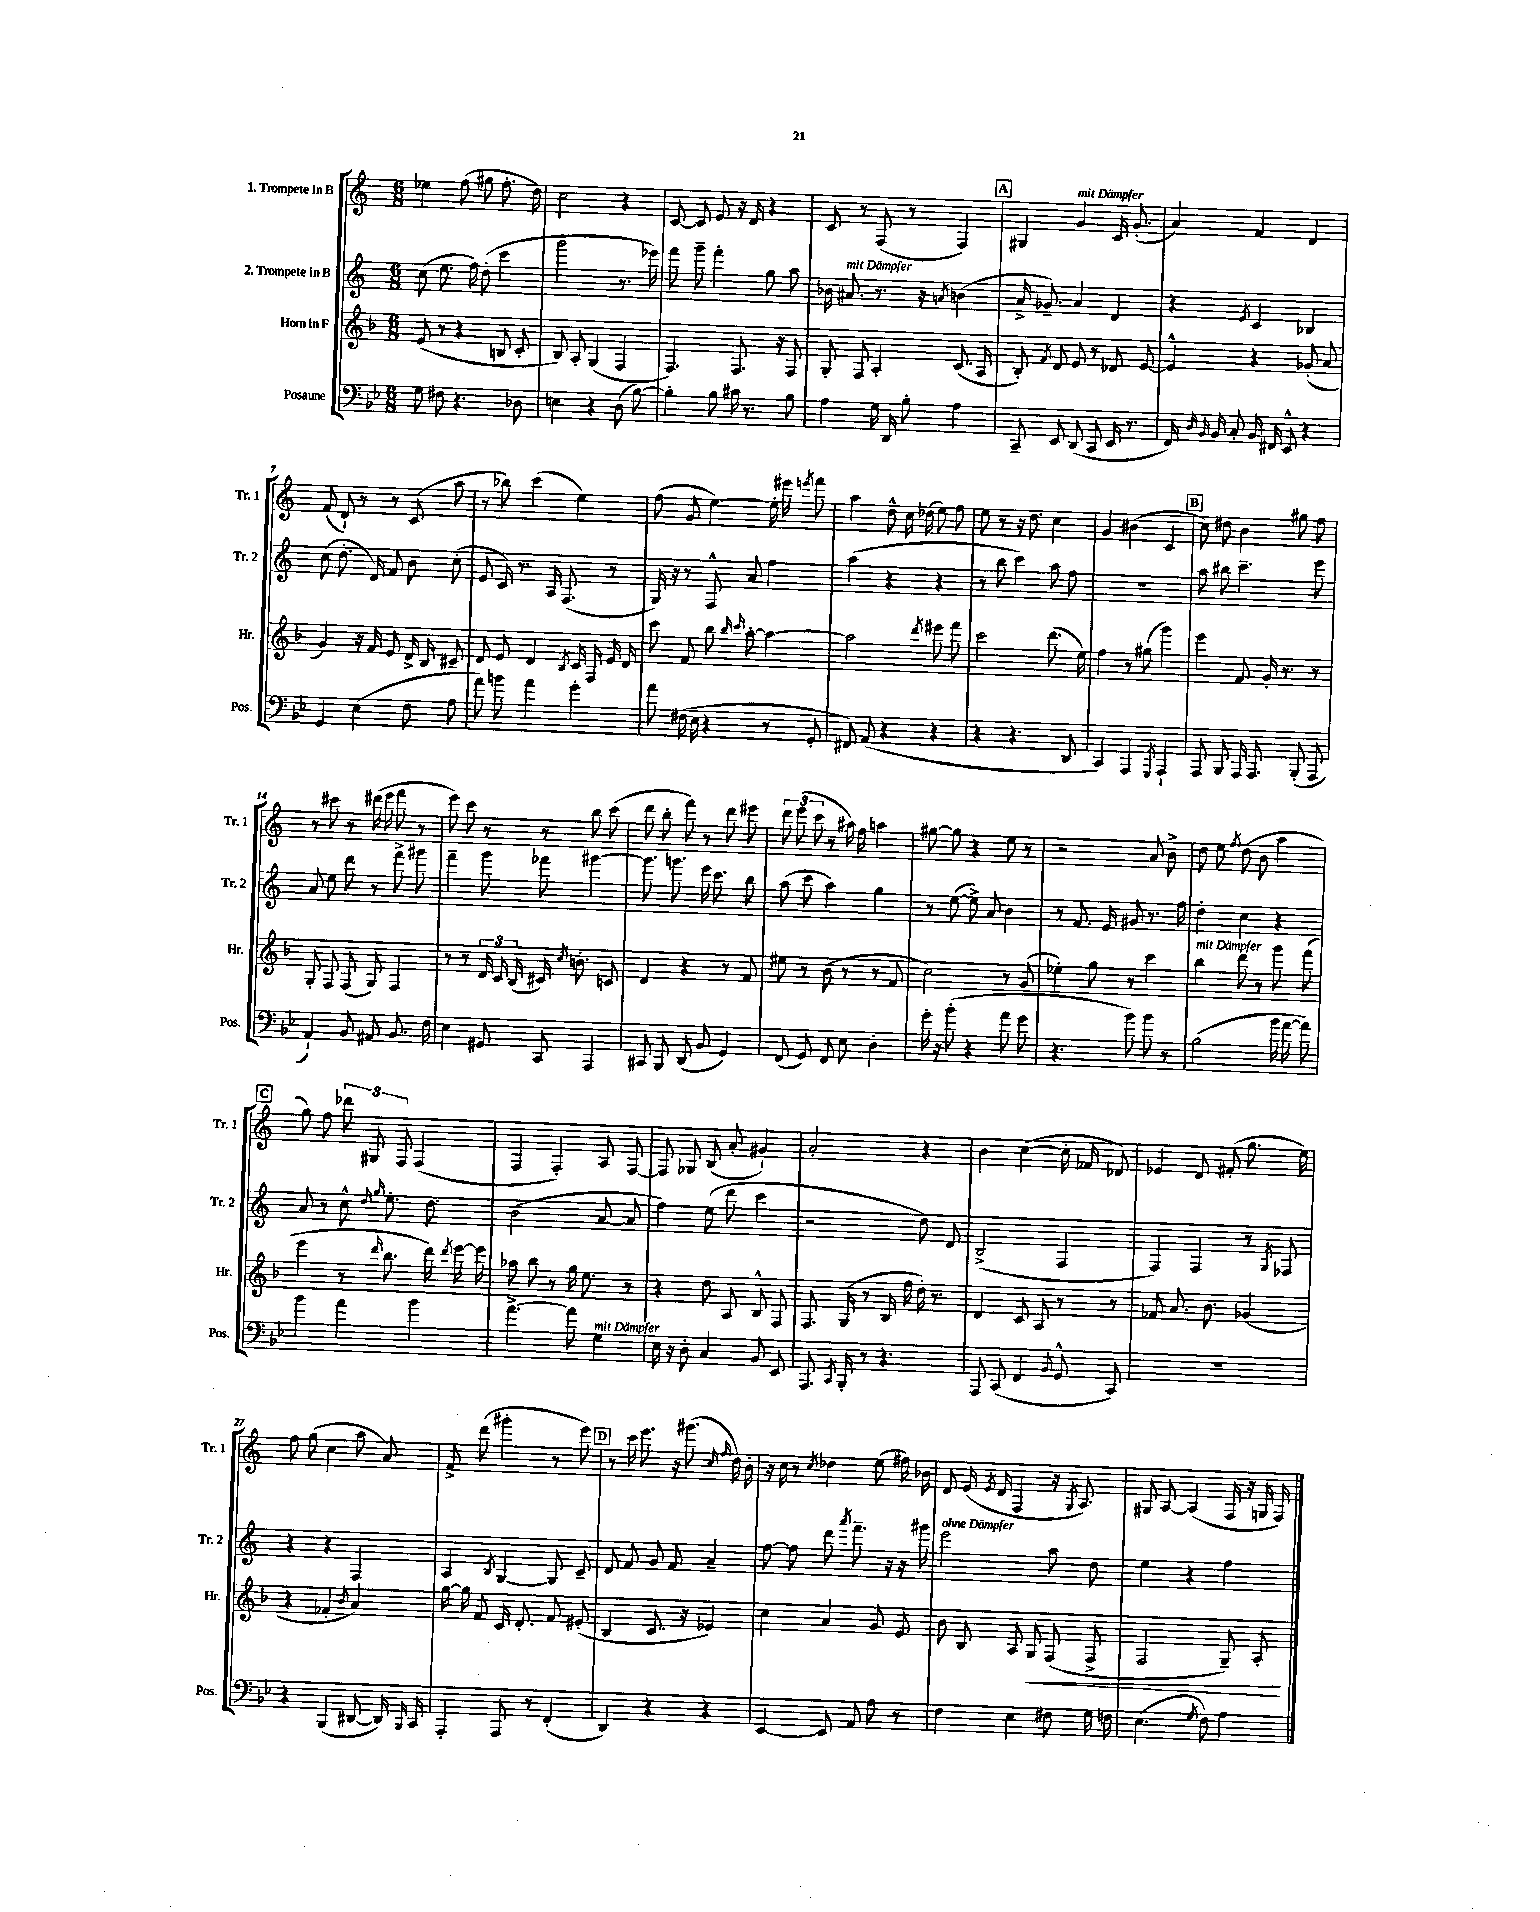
<<
\new StaffGroup <<
\new Staff = "s0" \with { instrumentName = "1. Trompete in B" shortInstrumentName = "Tr. 1" } {
    \clef treble \key c \major \numericTimeSignature \time 6/8
    \autoBeamOff ees''4 f''8( gis''8 f''8.-. d''16) |
    c''2 r4 |
    c'8~ c'8 e'8 r16 d'16 r4 |
    c'8 r8 f8( r8 f4) |
    \mark \markup { \box "A" } gis4 g'4^\markup { \italic "mit Dämpfer" } c'16 g'8.-.( |
    a'4) f'4 d'4 |
    f'8( d'8-!) r8 r8 c'8( a''8 |
    r8 bes''8) c'''4( e''4) |
    f''8( g'8 e''4~) e''16-. eis'''16 \acciaccatura { e'''8 } f'''8 |
    a''4 d''8-^ c''16 des''16( e''8) f''8 |
    e''8 r8 r16 d''8. c''4 |
    g'4 bis'4( c'4 |
    \mark \markup { \box "B" } c''8) dis''8 b'4 gis''8 f''8 |
    r8 cis'''8 r8 dis'''16( e'''16 f'''8 r8 |
    e'''8) c'''8 r8 r8 b''8 c'''8( |
    d'''8 b''8-. f'''8) r8 d'''8 eis'''8 |
    \tuplet 3/2 { d'''8 e'''8( c'''8 } r8 ais''16) f''16 a''4 |
    gis''8~ gis''8 r4 e''8 r8 |
    r2 a'8 b'8-> |
    d''8 e''8 \acciaccatura { f''8 } d''8( b'8 a''4 |
    \mark \markup { \box "C" } g''8) f''8 \tuplet 3/2 { des'''8 gis8 f8 } f4( |
    f4 f4-.) a8 f8~ |
    f8 ges8 b8( a'8-. gis'4-!) |
    a'2-. r4 |
    b'4 c''4~( c''16-. fes'16 des'8) |
    ees'4 d'8 fis'8-.( g''8. e''16) |
    f''8 g''8( c''4 a''8 a'8) |
    f'8-> d'''8( gis'''4-. r8 e'''8) |
    \mark \markup { \box "D" } r8 c'''16 e'''8. r16 gis'''8.( \grace { c''16 f''16 } d''16) b'16-. |
    r16 c''16 r8 \acciaccatura { c''8 } des''4 e''8( fis''16) bes'16 |
    d'8 e'16( \acciaccatura { e'8 } d'16 f4 r16 \acciaccatura { g8 } a8.) |
    gis8 a8~ a4( f16 r16 g16 f16) \bar "|." |
}
\new Staff = "s1" \with { instrumentName = "2. Trompete in B" shortInstrumentName = "Tr. 2" } {
    \clef treble \key c \major \numericTimeSignature \time 6/8
    \autoBeamOff c''8( e''8. f''16) d''8-.( c'''4 |
    g'''2 r8. ees'''16) |
    f'''8 g'''8-- f'''4-. g''8 a''8 |
    bes'16 ais'8.^\markup { \italic "mit Dämpfer" } r8. r16 \acciaccatura { a'8 } b'4( |
    \mark \markup { \box "A" } a'16-> ges'8.--) a'4 d'4 |
    r4 \acciaccatura { e'8 } c'4 bes4 |
    c''8( d''8.-. d'16) f'8 b'8 c''8-.( |
    e'8 c'16) r8. a16 f8.( r8 |
    g16) r16 r8 f8-^ a'8 f''4 |
    a''4( r4 r4 |
    r8 b''8 c'''4) a''8 f''8 |
    R2. |
    \mark \markup { \box "B" } a''8 bis''8 c'''4.-- e'''8 |
    a'8 e''8 d'''8 r8 f'''8-> gis'''8 |
    f'''4-- g'''8 fes'''8 gis'''4~ |
    gis'''8. g'''8. e'''16 c'''8. b''8 |
    a''8( c'''8 a''4) g''4 |
    r8 e''8~( e''8->) a'8 b'4 |
    r8 f'8. e'16 gis'8 r8. f''16 |
    d''4-. c''4 r4 |
    \mark \markup { \box "C" } a'8 r8 c''8-^ \grace { d''16 g''16 } e''8.-. d''8. |
    b'2( a'8~ a'8 |
    f''4) e''8( d'''8 c'''4 |
    r2 d''8) d'8 |
    b2->( f4 |
    f4) f4 r8 \acciaccatura { g8 } fes8 |
    r4 r4 f4 |
    a4 \acciaccatura { b8 } g4~ g8 c'8-- |
    \mark \markup { \box "D" } d'8 f'8 g'8 f'8 a'4-- |
    f''8~ f''8 d'''8 \acciaccatura { a'''8 } f'''8.-- r16 r16 gis'''16 |
    e'''2^\markup { \italic "ohne Dämpfer" } a''8 d''8 |
    e''4 r4 f''4 \bar "|." |
}
\new Staff = "s2" \with { instrumentName = "Horn in F" shortInstrumentName = "Hr." } {
    \clef treble \key f \major \numericTimeSignature \time 6/8
    \autoBeamOff e'8( r8 r4 b8 c'8-. |
    bes8) a8-. g4( f4 |
    f4.) f8. r16 f8 |
    g8-. f8 a4-. c'8.( a16 |
    \mark \markup { \box "A" } bes8-.) \acciaccatura { f'8 } d'8 e'8 r8 des'8 e'8~ |
    e'4-^ r4 ges'8-.( a'8 |
    g'4) r16 f'16 e'8 d'16-> bes16 cis'8-- |
    d'8 e'8 d'4 \acciaccatura { bes8 } c'16 f16 e'16 d'16 |
    c'''8 f'8 bes''8 \grace { bes''16 c'''16 } a''8~-. a''4~ |
    a''2 \acciaccatura { d'''8 } eis'''8 f'''8 |
    c'''2 d'''8.( e''16) |
    f''4 r8 gis''8( g'''4) |
    \mark \markup { \box "B" } e'''4 f'8 g'16-. r8. r8 |
    g8-. f8 f8( g8) f4 |
    r8 r8 \tuplet 3/2 { d'16 c'16 bes16( } cis'16) \acciaccatura { c''8 } b'8.-. c'8 |
    d'4 r4 r8 f'8 |
    eis''8 r8 bes'8( r8 r8 f'8 |
    c''2) r8 g'8( |
    ees''4-.) g''8 r8 c'''4 |
    bes''4^\markup { \italic "mit Dämpfer" } d'''8 r8 g'''8 f'''8( |
    \mark \markup { \box "C" } e'''4 r8 \grace { d'''16 } bes''8. d'''16) \acciaccatura { d'''8 } e'''16~ e'''16 |
    aes''8 bes''8 r8 g''16 e''8. r8 |
    r4 d''8 a8 bes8-^ f8 |
    f8. g16( r8 bes16 f''16 d''16-.) r8. |
    d'4 c'8 a8 r8 r8 |
    fes'8 a'8. bes'8. ges'4( |
    r4 fes'4-. \acciaccatura { bes'8 } a'4) |
    g''16~ g''16 f'8 c'16 d'8.-. f'8 eis'8-.( |
    \mark \markup { \box "D" } bes4 c'8. r16 ees'4) |
    c''4 a'4 g'8 e'8 |
    bes'8 bes8 a8 g8\< f8( f8-> |
    f2 g8--) a8-.\! \bar "|." |
}
\new Staff = "s3" \with { instrumentName = "Posaune" shortInstrumentName = "Pos." } {
    \clef bass \key bes \major \numericTimeSignature \time 6/8
    \autoBeamOff g8 fis8 r4. des8 |
    e4 r4 d8( bes8~) |
    bes4-. bes8 cis'16 r8. bes8 |
    a4 g16 d,16 bes8-. a4 |
    \mark \markup { \box "A" } c,8-- ees,8 d,8( c,8 ees,16 r8. |
    f,16) \grace { d16 bes,16 } bes,16 c8-. bes,16 fis,16 ees,8-^ r4 |
    g,4 ees4( f8 a8 |
    a'8) b'8 a'4 g'4-. |
    a'8 fis16( ees16 r4 r8 g,8-. |
    fis,8) a,8( r4 r4 |
    r4 r4. d,8 |
    c,4) a,,4 \acciaccatura { g,,8 } a,,4-! |
    \mark \markup { \box "B" } a,,8 bes,,8 a,,16 a,,8. bes,,8-.( a,,8 |
    a,4-!) bes,8 ais,8 bes,8. f16 |
    ees4 gis,8 c,8 a,,4 |
    cis,8 bes,,8 d,8( bes,8 g,4) |
    f,8( g,8) f,8 ees8 d4-. |
    g'16-. r16 bes'8-.( r4 a'8 g'8 |
    r4. bes'8) bes'8 r8 |
    bes2( bes'16 a'16~ a'8) |
    \mark \markup { \box "C" } bes'4 a'4 bes'4 |
    a'4.~-> a'8 g4^\markup { \italic "mit Dämpfer" } |
    ees16 r16 d8-. c4 bes,8 ees,8 |
    a,,8. \acciaccatura { c,8 } bes,,16-. r8 r4. |
    a,,8 c,8( f,4 \appoggiatura { bes,8 } g,8-^ c,8) |
    R2. |
    r4 bes,,4( dis,8~ dis,16) \grace { bes,,16 } c,16 |
    a,,4-. a,,8 r8 f,4-.( |
    \mark \markup { \box "D" } d,4) r4 r4 |
    ees,4~ ees,8 a,8 a8 r8 |
    f4 ees4 fis8 g16 f16 |
    ees4.( \acciaccatura { g8 } f8) a4 \bar "|." |
}
>>
>>
